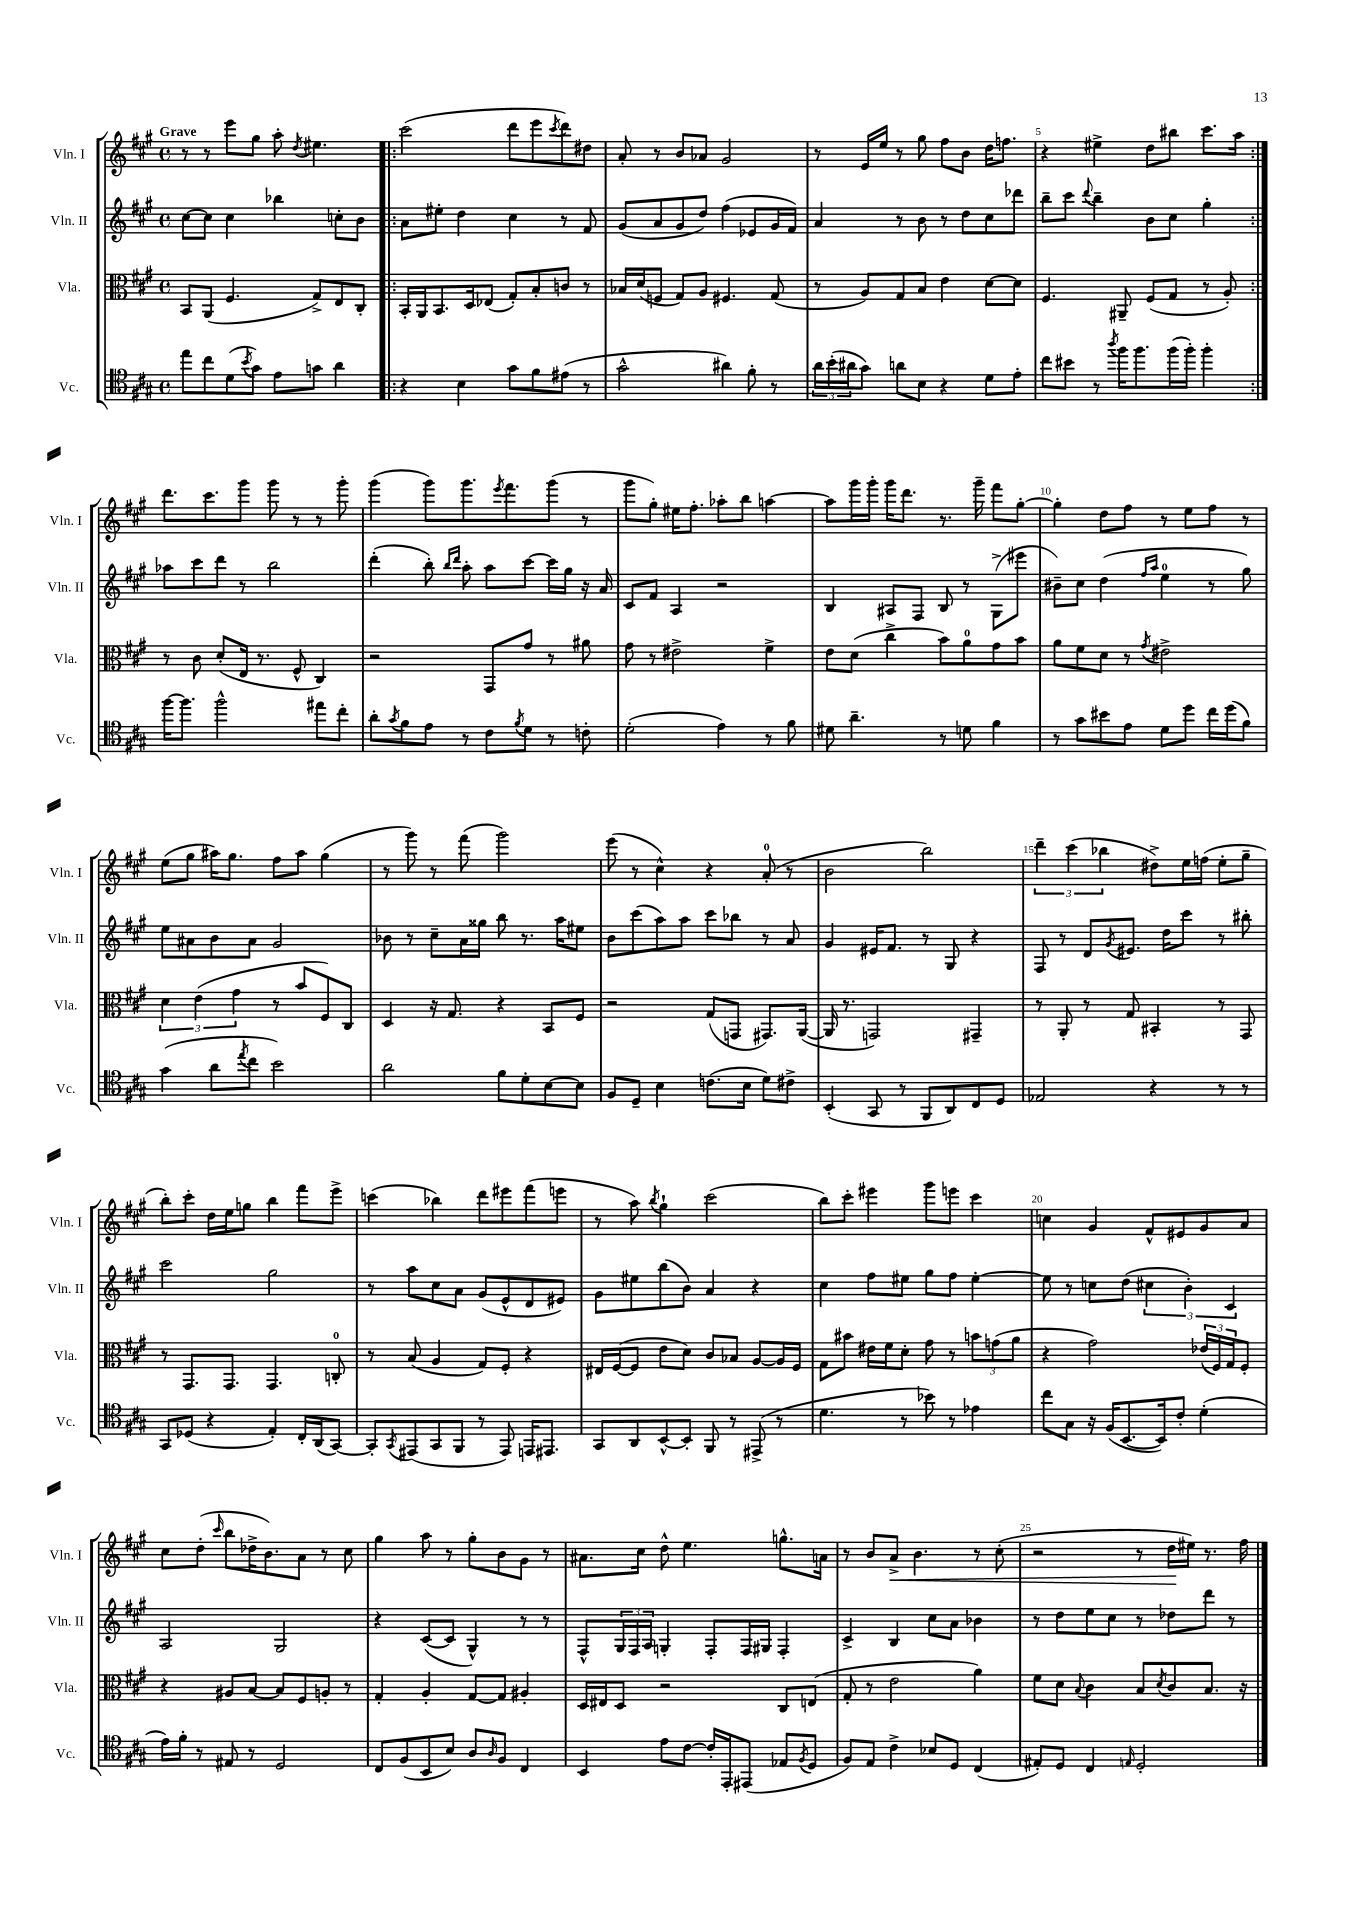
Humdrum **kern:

**kern	**kern	**kern	**kern
*staff4	*staff3	*staff2	*staff1
*clefC4	*clefC3	*clefG2	*clefG2
*k[f#c#g#]	*k[f#c#g#]	*k[f#c#g#]	*k[f#c#g#]
*M4/4	*M4/4	*M4/4	*M4/4
*met(c)	*met(c)	*met(c)	*met(c)
8ee	8BB	[8cc#	8r
8cc#	(8AA	8cc#]	8r
(8d	4.F#	4cc#	8eee
8qb	.	.	.
8g#)	.	.	8gg#
8e	.	4bb-	8aa'
.	.	.	8qdd
8g	8G#^)	.	4.ee#
4a	8E	8cc'	.
.	8C#'	8b	.
=!|:	=!|:	=!|:	=!|:
4r	16BB'	8a	(2ccc#
.	16AA	.	.
.	8.BB	8ee#'	.
4B	.	4dd	.
.	16D	.	.
.	(8E-	.	.
8g#	8G#')	4cc#	8ddd
8f#	8B'	.	8eee
.	.	.	8qccc#
(8e#	8c	8r	8ddd)
8r	8r	8f#	8dd#
=	=	=	=
2g#^^	16B-	(8g#	8a'
.	(16d	.	.
.	8F	8a	8r
.	8G#)	8g#	8b
.	8A	8dd)	8a-
4a#)	4.F#	(4ff#	2g#
8f#'	.	8e-	.
8r	(8G#	16g#	.
.	.	16f#)	.
=	=	=	=
24a	8r	4a	8r
(24b'	.	.	.
24a#	.	.	.
8g#)	8A)	.	16e
.	.	.	16ee
8a	8G#	8r	8r
8B	8B	8b	8gg#
4r	4e	8r	8ff#
.	.	8dd	8b
8d	[8d	8cc#	16dd
.	.	.	8.ff
8e'	8d]	8ddd-	.
=	=	=	=
8cc#	4.F#	8bb~	4r
8b#	.	8ccc#	.
.	.	8qqddd	.
8r	.	4bb~	4ee#^
8qaa	.	.	.
16ff#	8AA#~	.	.
8.ff#	.	.	.
.	(8F#	8b	8dd
(16ff#	8G#	8cc#	8bb#
16ff#')	.	.	.
4ff#'	8r	4gg#'	8.ccc#
.	8A')	.	.
.	.	.	16aa
=:|!	=:|!	=:|!	=:|!
[16ff#	8r	8aa-	8.ddd
8.ff#]	.	.	.
.	8c#	8ccc#	.
.	.	.	8.ccc#
2ff#^^	(8d'	8ddd	.
.	16E	8r	8ggg#
.	8.r	.	.
.	.	2bb	8ggg#
.	8F#^^	.	8r
8ee#	4C#)	.	8r
8cc#'	.	.	8ggg#'
=	=	=	=
8a'	2r	(4ddd'	(4ggg#
8qg#	.	.	.
8f#	.	.	.
8e	.	8bb')	8ggg#)
.	.	16qqbb	.
.	.	16qqddd	.
8r	.	8aa'	8.ggg#
8c#	8GG#	8aa	.
.	.	.	8qeee
.	.	.	8.fff#
8qf#	.	.	.
8d	8g#	[8ccc#	.
8r	8r	16ccc#]	(8ggg#
.	.	16gg#	.
8c'	8a#	16r	8r
.	.	16a	.
=	=	=	=
(2d'	8g#	8c#	8ggg#
.	8r	8f#	8gg#')
.	2e#^	4A	16ee#
.	.	.	8.ff#'
4e)	.	2r	8aa-'
.	.	.	8bb
8r	4f#^	.	[4aa
8f#	.	.	.
=	=	=	=
8d#	8e	4B	8aa]
4.a~	(8d	.	16ggg#
.	.	.	16ggg#'
.	4cc#^	8A#	16ggg#
.	.	.	8.ddd
.	.	8F#	.
8r	8b)	8B	8.r
8d	8a	8r	.
.	.	.	16ggg#~
4f#	8g#	(8G#^	8fff#
.	8b	8eee#	[8gg#'
=	=	=	=
8r	8a	8b#~)	4gg#']
8g#	8f#	8cc#	.
8b#	8d	(4dd	8dd
8e	8r	.	8ff#
.	.	16qqff#	.
.	8qg#	16qqaa	.
8d	2e#^	4ee	8r
8dd	.	.	8ee
16cc#	.	8r	8ff#
(16dd	.	.	.
8f#)	.	8gg#)	8r
=	=	=	=
(4g#	6d	8ee	(8ee
.	.	8a#	8gg#
.	(6e	.	.
8a	.	8b	16aa#)
.	.	.	8.gg#
.	6g#	.	.
8qee	.	.	.
8cc#	.	8a#	.
2b)	8r	2g#	8ff#
.	8b	.	8aa#
.	8F#)	.	(4gg#
.	8C#	.	.
=	=	=	=
2a	4D	8b-	8r
.	.	8r	8ggg#)
.	16r	8cc#~	8r
.	8.G#	.	.
.	.	16a	(8fff#
.	.	16gg##	.
8f#	4r	8bb	2ggg#)
8d'	.	8.r	.
[8B	8BB	.	.
.	.	16aa	.
8B]	8F#	8ee#	.
=	=	=	=
8F#	2r	8b	(8eee
8D~	.	(8ccc#	8r
4B	.	8aa)	4cc#^^)
.	.	8aa	.
(8.c	(8G#	8ccc#	4r
.	8GG	8bb-	.
16B	.	.	.
8d)	8.GG#)	8r	(8a'
8c#^	.	8a	8r
.	([16AA	.	.
=	=	=	=
(4BB'	16AA]	4g#	2b
.	8.r	.	.
8GG#	2GG)	16e#	.
.	.	8.f#	.
8r	.	.	.
8FF#	.	8r	2bb)
8AA)	.	8G#	.
8C#	4GG#~	4r	.
8D	.	.	.
=	=	=	=
2E-	8r	8F#	6ddd~
.	8AA'	8r	.
.	.	.	(6ccc#
.	8r	8d	.
.	.	.	6bb-
.	.	8qg#	.
.	8G#	8.e#	.
4r	4BB#'	.	8dd#^)
.	.	16dd	.
.	.	8ccc#	16ee
.	.	.	(16ff
8r	8r	8r	8ee'
8r	8GG#	8bb#'	8gg#~
=	=	=	=
8GG#	8r	2ccc#	8bb')
(8D-	8.GG#	.	8ccc#'
4r	.	.	16dd
.	8.GG#	.	16ee
.	.	.	8gg
4E')	4.GG#	2gg#	4bb
16C#'	.	.	8fff#
(16AA	.	.	.
[8GG#)	8C'	.	8eee^
=	=	=	=
8GG#']	8r	8r	(4ccc
8qGG#	.	.	.
(8EE#	(8B	8aa	.
8GG#	4A	8cc#	4bb-)
8FF#	.	8a	.
8r	8G#)	(8g#	8ddd
8EE#)	8F#'	8e^^	8eee#
16EE	4r	8d	(8fff#
8.EE#	.	.	.
.	.	8e#)	8eee
=	=	=	=
8GG#	16E#	8g#	8r
.	([16F#	.	.
8AA	8F#]	8ee#	8aa)
.	.	.	8qbb
[8BB^^	8e	(8bb	4gg#`
8BB']	8d)	8b)	.
8FF#	8c#	4a	(2ccc#
8r	8B-	.	.
(8EE#^	[8A	4r	.
8r	16A]	.	.
.	16F#	.	.
=	=	=	=
4.d	8G#	4cc#	8bb)
.	8b#	.	8ccc#'
.	16e#	8ff#	4eee#
.	16f#	.	.
8r	8d'	8ee#	.
8b-)	8g#	8gg#	8ggg#
8r	8r	8ff#	8eee
4e-	12b	[4ee#'	4ccc#
.	(12g	.	.
.	12a	.	.
=	=	=	=
8cc#	4r	8ee#]	4cc
8G#	.	8r	.
16r	2g#)	8cc	4g#
(16F#	.	.	.
[8.BB	.	(8dd	.
.	.	6cc#	8f#^^
16BB])	.	.	.
8c#'	.	.	8e#
.	.	6b')	.
(4d'	(24e-	.	8g#
.	24F#)	.	.
.	24G#	6c#	.
.	8F#'	.	8a
=	=	=	=
16e)	4r	2A	8cc#
16f#'	.	.	.
8r	.	.	(8dd'
.	.	.	16qqccc#
8E#	8A#	.	8bb
8r	[8B	.	16dd-^
.	.	.	8.b)
2D	8B]	2G#	.
.	8F#	.	8a
.	8A'	.	8r
.	8r	.	8cc#
=	=	=	=
8C#	4G#'	4r	4gg#
(8F#	.	.	.
8BB	4A'	([8c#	8aa
8B)	.	8c#]	8r
8A	[8G#	4G#^^)	8gg#'
16qqA	.	.	.
8F#	8G#]	.	8b
4C#	4A#'	8r	8g#
.	.	8r	8r
=	=	=	=
4BB	16D	8F#^^	8.a#
.	16E#	.	.
.	8D	24G#	.
.	.	24F#	.
.	.	.	16cc#
.	.	24A	.
8e	2r	4G'	8dd^^
[8c#	.	.	4.ee
16c#']	.	8F#'	.
16EE'	.	.	.
(8EE#	.	16F#	.
.	.	16G#	.
8E-	8C#	4F#'	8.gg^^
8qF#	.	.	.
8D	(8E	.	.
.	.	.	16a
=	=	=	=
8F#)	8G#'	4c#^	8r
8E	8r	.	8b
4c#^	2e	4B	8a^
.	.	.	4.b
8B-	.	8cc#	.
8D	.	8a	.
(4C#	4a)	4b-	8r
.	.	.	(8cc#'
=	=	=	=
8E#')	8f#	8r	2r
8D	8d	8dd	.
.	8qqB	.	.
4C#	4c#	8ee	.
.	.	8cc#	.
16qqE	.	.	.
2D'	8B	8r	8r
.	8qd	.	.
.	8c#	8dd-	16dd
.	.	.	16ee#)
.	8.B	8ddd	8.r
.	.	8r	.
.	16r	.	16ff#
==	==	==	==
*-	*-	*-	*-
